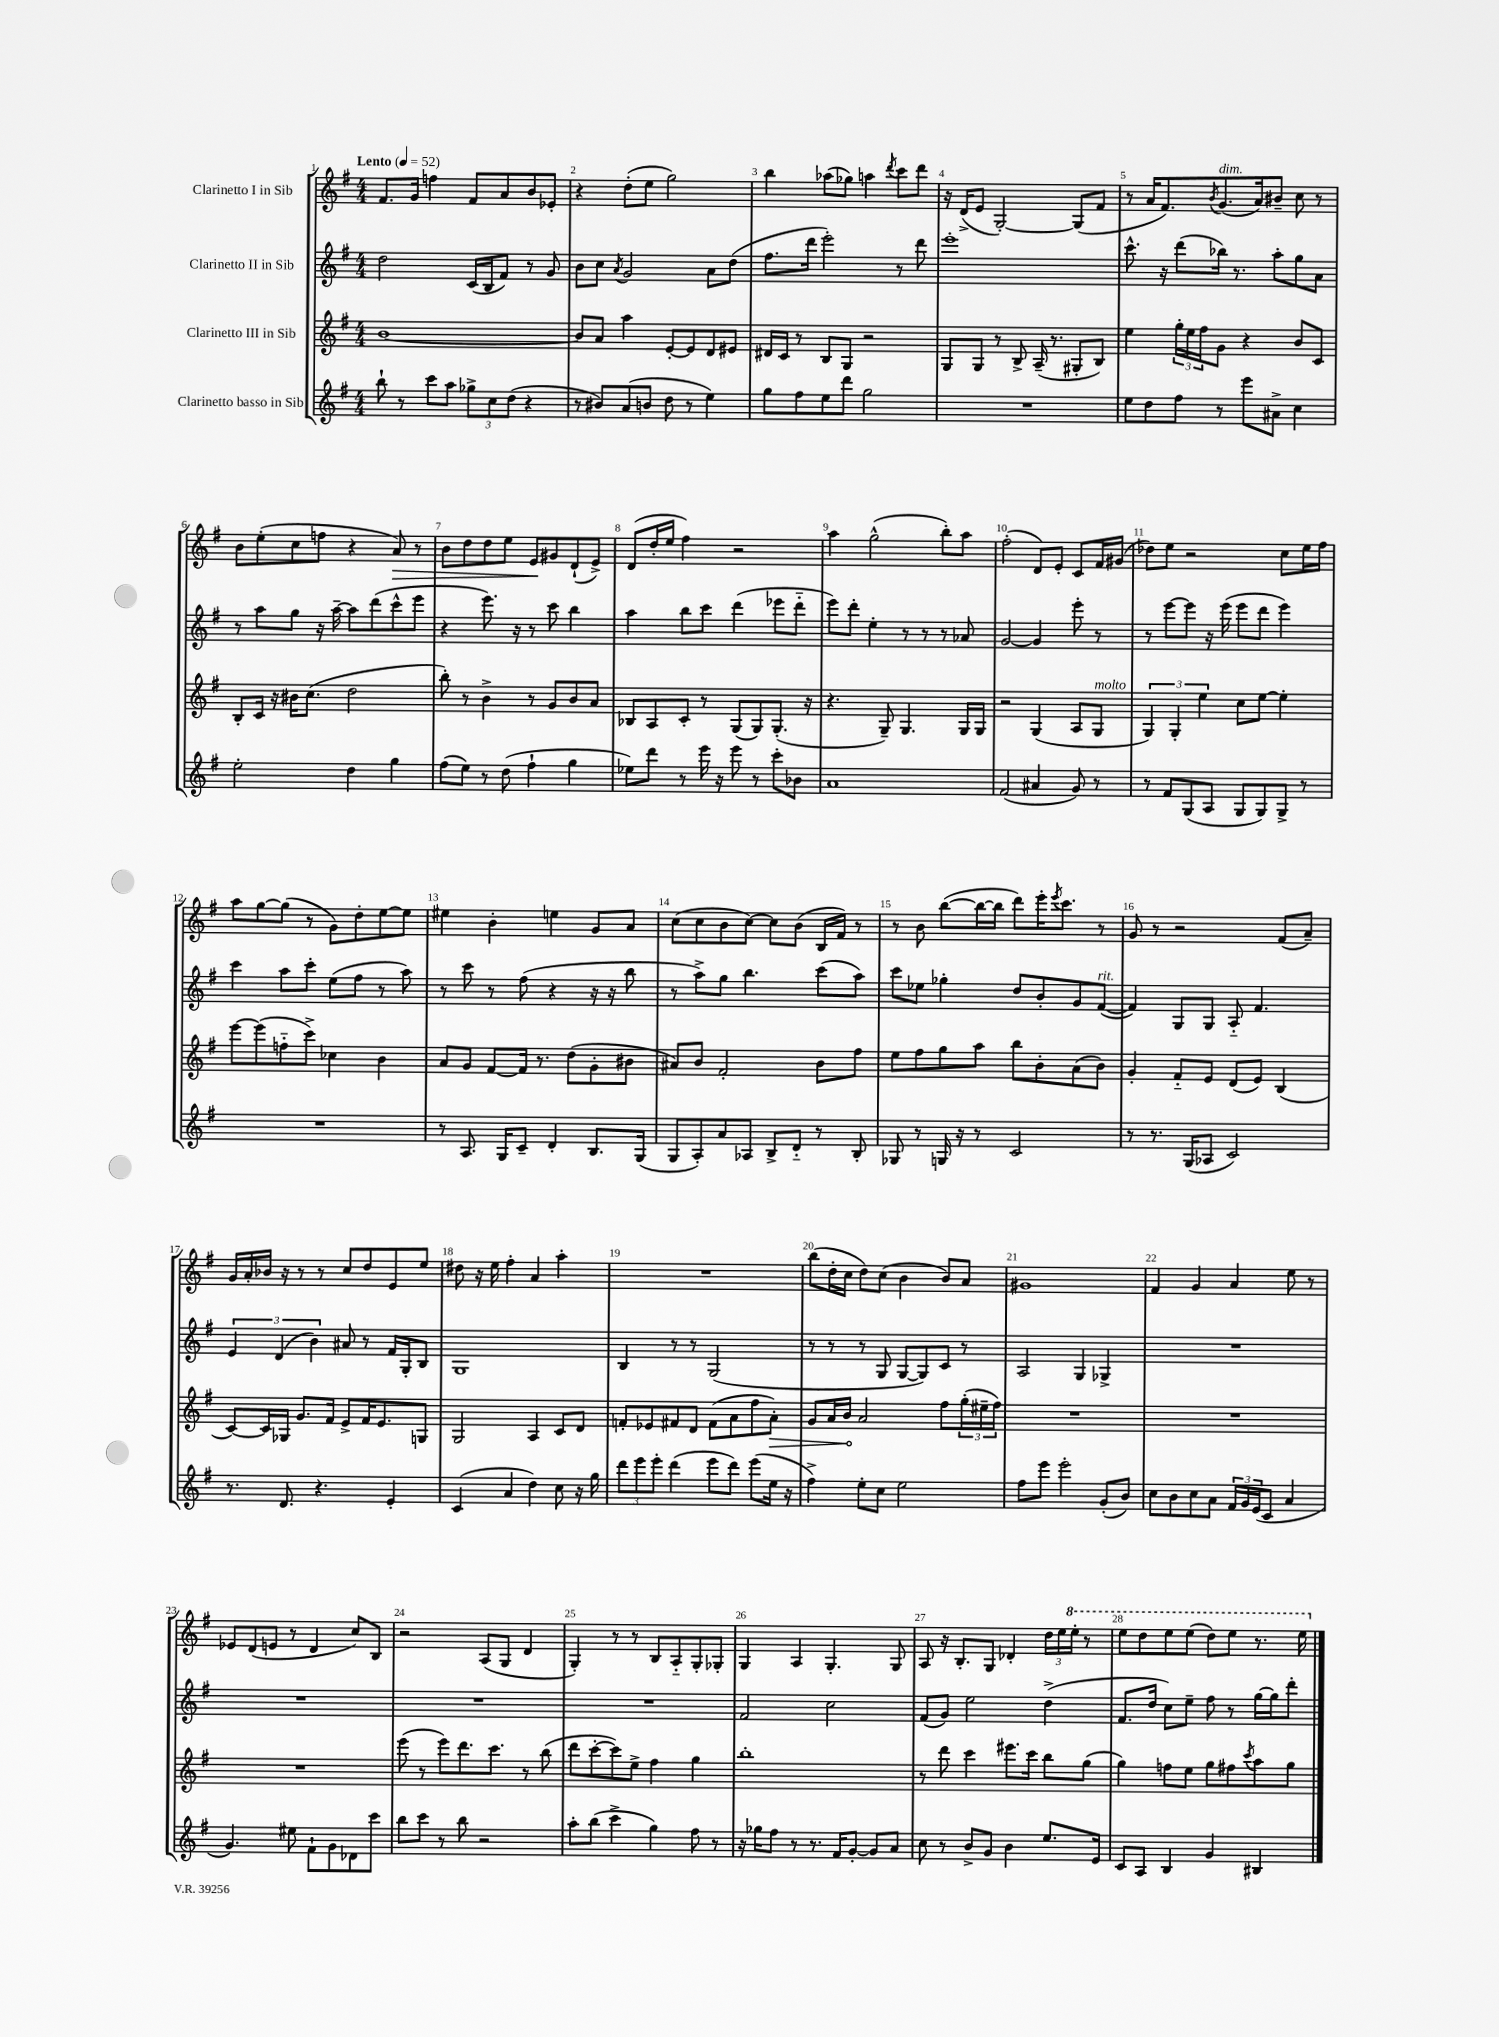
<<
\new StaffGroup <<
\new Staff = "s0" \with { instrumentName = "Clarinetto I in Sib" } {
    \clef treble \key g \major \numericTimeSignature \time 4/4 \tempo "Lento" 4 = 52
    fis'8. g'16 f''4 fis'8 a'8 b'8 ees'8-. |
    r4 d''8-.( e''8 g''2) |
    b''4 aes''8( ges''8) a''4 \acciaccatura { d'''8 } c'''8 d'''8 |
    r16 d'16->( e'8 g2~-.) g8( fis'8 |
    r8 a'16 fis'8.) \acciaccatura { b'8 } g'8.^\markup { \italic "dim." }( a'16) bis'8-- c''8 r8 |
    b'8 e''8-.( c''8 f''8 r4 a'8\>) r8 |
    b'8 d''8 d''8 e''8 e'8\! gis'8 d'8-!( e'8->) |
    d'8( d''16-. e''16 fis''4) r2 |
    a''4 g''2-^( b''8-.) a''8 |
    fis''2-.( d'8) e'8-. c'8 fis'16 gis'16( |
    des''8) e''8 r2 c''8 e''16 fis''16 |
    a''8 g''8~ g''8( r8 g'8) d''8-. e''8~ e''8 |
    eis''4 b'4-. e''4 g'8 a'8 |
    c''8( c''8 b'8 c''8~) c''8 b'8( b16 fis'16) r8 |
    r8 b'8 b''8~( b''16~ b''16 d'''8) e'''16-. \acciaccatura { e'''8 } c'''8. r8 |
    g'8 r8 r2 fis'8( a'8--) |
    g'16 a'16-. bes'16 r16 r8 r8 c''8 d''8 e'8 e''8 |
    dis''8 r16 e''16 fis''4-. a'4 a''4-. |
    R1 |
    b''8( d''16-. c''16 d''8) c''8( b'4 b'8) a'8 |
    gis'1 |
    fis'4 g'4 a'4 e''8 r8 |
    ees'8 d'8( e'8 r8 d'4 c''8) b8 |
    r2 a8( g8 d'4 |
    g4-.) r8 r8 b8 a8-_ g8-. ges8-. |
    g4 a4 g4.-. g8 |
    a8 r16 b8.-. g8 des'4-. \tuplet 3/2 { d''16 e''16 \ottava #1 e'''16-. } r8 |
    e'''8 d'''8 e'''8 e'''8( d'''8) e'''8 r8. e'''16 \ottava #0 \bar "|." |
}
\new Staff = "s1" \with { instrumentName = "Clarinetto II in Sib" } {
    \clef treble \key g \major \numericTimeSignature \time 4/4
    d''2 c'16( b16 fis'8) r8 g'8 |
    b'8 c''8 \acciaccatura { a'8 } g'2 a'8 d''8( |
    fis''8. d'''16 e'''2-.) r8 d'''8 |
    e'''1-. |
    c'''8.-^ r16 d'''8( bes''16) r8. a''8-. g''8 a'8 |
    r8 a''8 g''8 r16 a''16~-- a''8 d'''8( c'''8-^ e'''8 |
    r4 e'''8.) r16 r8 c'''8 b''4 |
    a''4 b''8 c'''8 d'''4( ees'''8 d'''8-_ |
    e'''8) d'''8-. e''4-. r8 r8 r8 aes'8 |
    g'2~ g'4 e'''8-. r8 |
    r8 e'''8~ e'''8 r16 e'''16( e'''8 d'''8 e'''4) |
    c'''4 a''8 c'''8-. e''8( fis''8 r8 a''8) |
    r8 c'''8 r8 fis''8( r4 r16 r16 b''8 |
    r8 a''8->) g''8 b''4. c'''8( a''8) |
    c'''8 ees''8 ges''4-. d''8 b'8-. g'8 fis'8~^\markup { \italic "rit." }( |
    fis'4) g8 g8 a8-_ fis'4. |
    \tuplet 3/2 { e'4 d'4( b'4) } ais'8 r8 fis'16 g16-. b8 |
    g1 |
    b4 r8 r8 g2( |
    r8 r8 r8 g8 g8~ g8) c'8 r8 |
    a2 g4 ges4-> |
    R1 |
    R1 |
    R1 |
    R1 |
    fis'2 c''2 |
    fis'8( g'8) e''2 d''4->( |
    fis'8. d''16 c''8) e''8-- fis''8 r8 g''16~ g''16 d'''8-. \bar "|." |
}
\new Staff = "s2" \with { instrumentName = "Clarinetto III in Sib" } {
    \clef treble \key g \major \numericTimeSignature \time 4/4
    b'1~ |
    b'8 a'8 a''4 e'8~-. e'8 d'8 eis'8 |
    dis'16 c'16 r8 b8 g8 r2 |
    g8 g8 r8 b8-> a16--( r8. gis8-. b8) |
    e''4 \tuplet 3/2 { g''16-. e''16 fis''16 } g'8 r4 b'8 c'8 |
    b8-. c'16 r16 bis'16 c''8.( d''2 |
    b''8-.) r8 b'4-> r8 g'8 b'8 a'8 |
    bes8 a8 c'8-. r8 g8( g8) g8.-.( r16 |
    r4. g8--) g4. g16 g16 |
    r2 g4( a8 g8^\markup { \italic "molto" } |
    \tuplet 3/2 { g4) g4-. e''4 } c''8 e''8~ e''4-. |
    e'''8~ e'''8( f''8-_ c'''8->) ces''4 b'4 |
    a'8 g'8 fis'8~ fis'16 r8. d''8( g'8-. bis'8 |
    ais'8) b'8 fis'2-. b'8 fis''8 |
    e''8 fis''8 g''8 a''8 b''8 b'8-. a'8( b'8) |
    g'4-. fis'8-_ e'8 d'8( e'8) b4( |
    c'8~) c'16 ges16 g'8. fis'16 e'8-> fis'16 e'8. g8 |
    g2 a4 c'8 d'8 |
    f'8-. ees'8 fis'8 d'8 fis'8( a'8 fis''8 \once \override Hairpin.circled-tip = ##t a'8-.\>) |
    g'8 a'16 b'16\! a'2 fis''8 \tuplet 3/2 { g''16-.( eis''16-- fis''16) } |
    R1 |
    R1 |
    R1 |
    e'''8( r8 e'''8) d'''8. c'''8. r8 b''8( |
    d'''8 c'''8~-. c'''8) e''8-> fis''4 g''4 |
    b''1-. |
    r8 d'''8 c'''4 eis'''8. c'''16 b''8 g''8( |
    g''4) f''8 e''8 g''8 fis''8 \acciaccatura { c'''8 } a''8 g''8 \bar "|." |
}
\new Staff = "s3" \with { instrumentName = "Clarinetto basso in Sib" } {
    \clef treble \key g \major \numericTimeSignature \time 4/4
    b''8-! r8 c'''8 a''8 \tuplet 3/2 { ges''8-> c''8 d''8( } r4 |
    r8 bis'8) a'8( b'8 d''8 r8 e''4) |
    g''8 fis''8 e''8 d'''8 g''2 |
    R1 |
    e''8 d''8 fis''8 r8 e'''8 ais'8-> c''4 |
    e''2-. d''4 g''4 |
    fis''8( e''8) r8 d''8( fis''4-! g''4 |
    ees''8) d'''8 r8 e'''16 r16 e'''8 r8 c'''8-. bes'8 |
    a'1 |
    fis'2( ais'4 g'8) r8 |
    r8 fis'8 g8( a8 g8 g8) g8-> r8 |
    R1 |
    r8 a8. g16 c'8-- d'4-. b8. g16( |
    g8 a8-.) a'8 aes8 b8-> d'8-_ r8 b8-. |
    ges8 r8 g16 r16 r8 c'2 |
    r8 r8. g16( aes8 c'2) |
    r8. d'8. r4. e'4-. |
    c'4( a'4 d''4) c''8 r16 g''16 |
    \tuplet 3/2 { d'''8 e'''8 e'''8-. } d'''4( e'''8 d'''8) e'''8( e''16 r16 |
    fis''4->) e''8-. c''8 e''2 |
    fis''8 e'''8 e'''2-. g'8-.( b'8) |
    c''8 b'8 c''8 a'8 \tuplet 3/2 { fis'16 g'16 e'16( } c'8 a'4 |
    g'4.) eis''8 fis'8-! g'8 des'8 c'''8 |
    b''8 c'''8 r8 b''8 r2 |
    a''8-. b''8( c'''4-> g''4) fis''8 r8 |
    r16 ges''16 fis''8 r8 r8. fis'16 g'8~-. g'8 a'8 |
    c''8 r8 b'8-> g'8 b'4 e''8. e'16 |
    c'8 a8 b4 g'4 bis4 \bar "|." |
}
>>
>>
\layout { \context { \Score \override BarNumber.break-visibility = ##(#f #t #t) barNumberVisibility = #all-bar-numbers-visible } }
